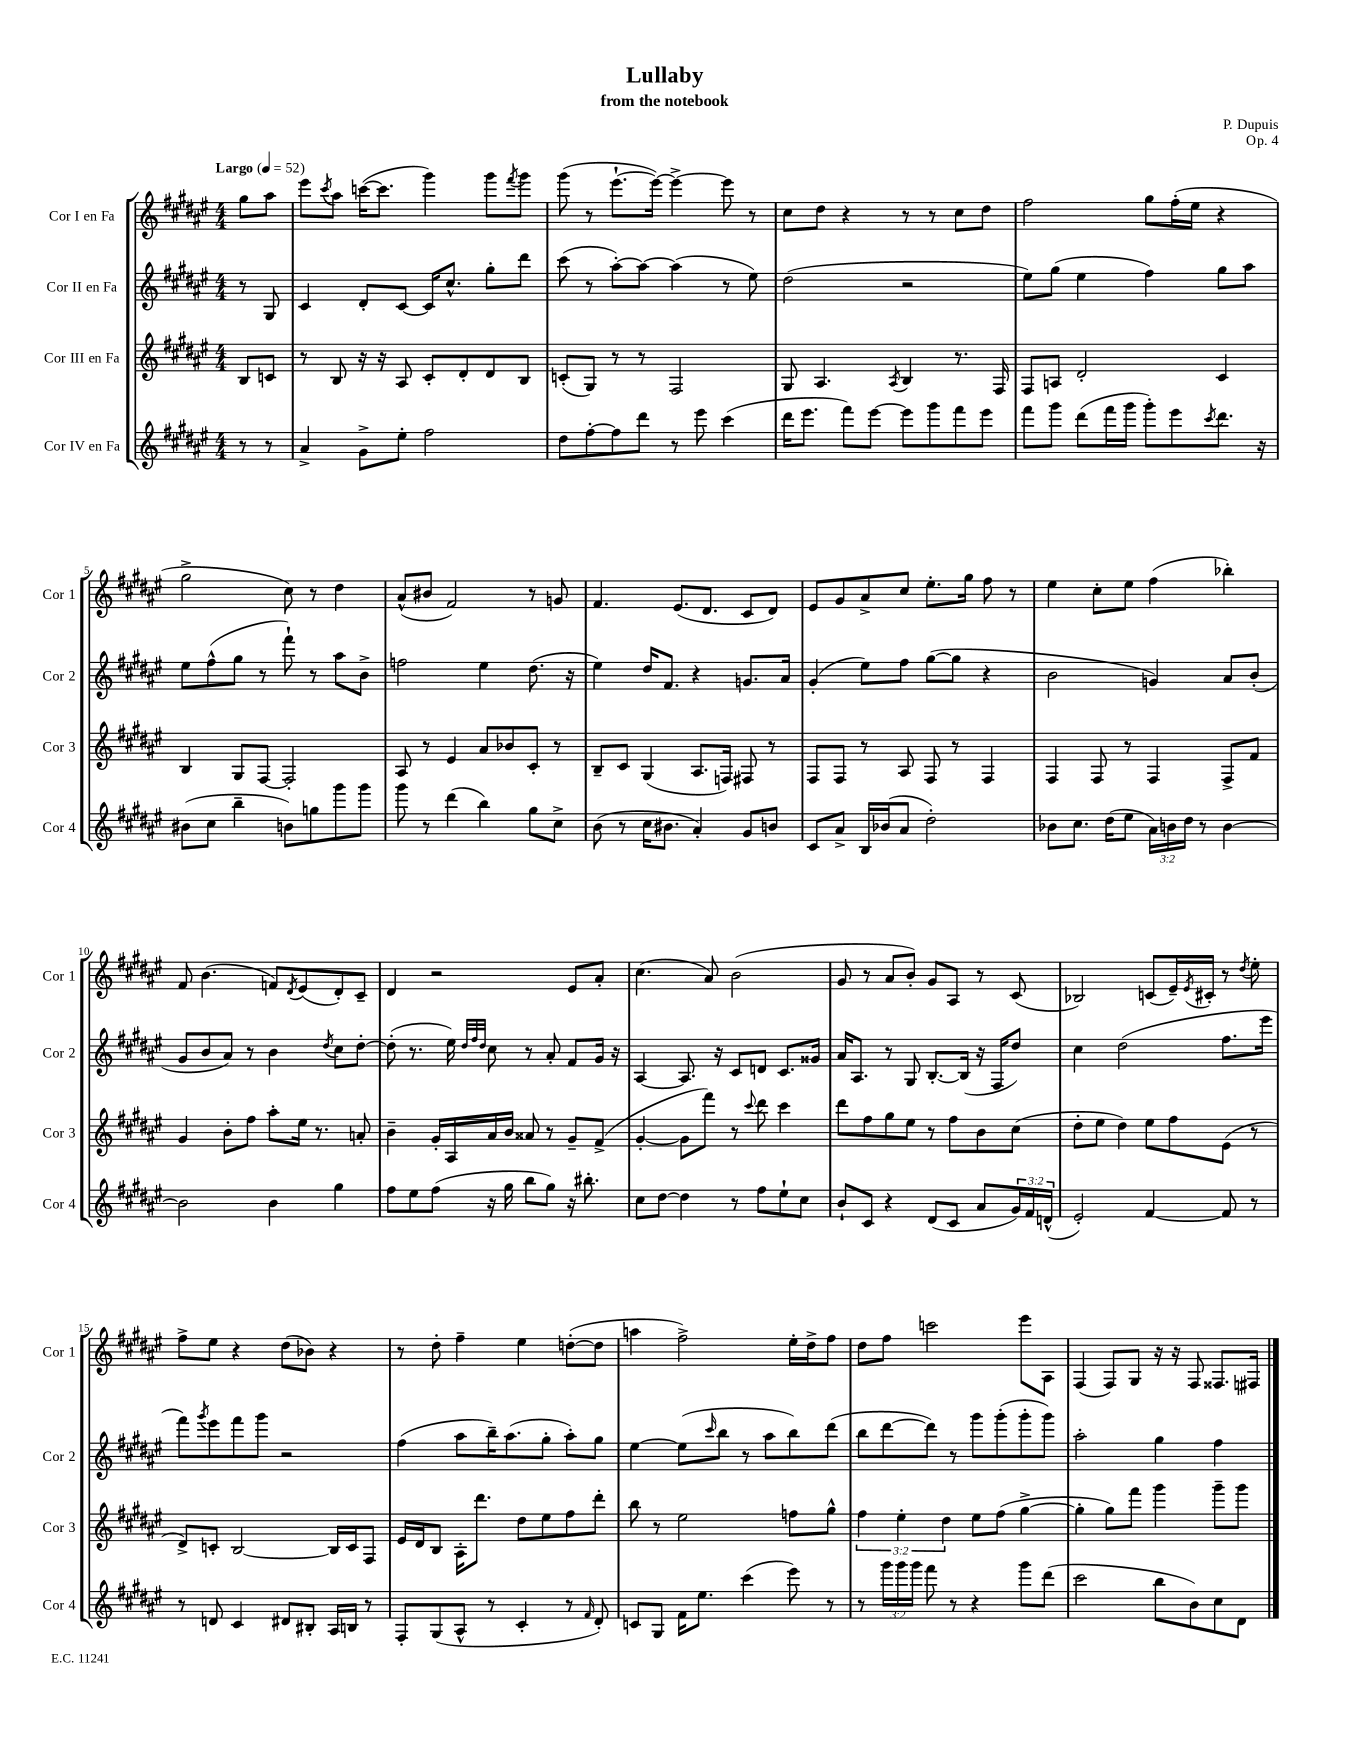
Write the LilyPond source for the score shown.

\header { title = "Lullaby" composer = "P. Dupuis" subtitle = "from the notebook" opus = "Op. 4" }
<<
\new StaffGroup <<
\new Staff = "s0" \with { instrumentName = "Cor I en Fa" shortInstrumentName = "Cor 1" } {
    \clef treble \key fis \major \numericTimeSignature \time 4/4 \partial 4 \tempo "Largo" 4 = 52
    gis''8 ais''8 |
    eis'''8 \acciaccatura { cis'''8 } ais''8 c'''16~( c'''8. gis'''4) gis'''8 \acciaccatura { fis'''8 } gis'''8 |
    gis'''8( r8 eis'''8.~-! eis'''16~) eis'''4~-> eis'''8 r8 |
    cis''8 dis''8 r4 r8 r8 cis''8 dis''8 |
    fis''2 gis''8 fis''16-.( eis''16 r4 |
    gis''2-> cis''8) r8 dis''4 |
    ais'8-^( bis'8 fis'2) r8 g'8 |
    fis'4. eis'8.( dis'8. cis'8 dis'8) |
    eis'8 gis'8 ais'8-> cis''8 eis''8.-. gis''16 fis''8 r8 |
    eis''4 cis''8-. eis''8 fis''4( bes''4-.) |
    fis'8 b'4.( f'8) \acciaccatura { dis'8 } eis'8( dis'8-.) cis'8-- |
    dis'4 r2 eis'8 ais'8-. |
    cis''4.( ais'8) b'2( |
    gis'8 r8 ais'8 b'8-.) gis'8 ais8 r8 cis'8( |
    bes2) c'8( eis'16--) \acciaccatura { eis'8 } cis'16-. r8 \acciaccatura { dis''8 } eis''8-. |
    fis''8-> eis''8 r4 dis''8( bes'8) r4 |
    r8 dis''8-. fis''4-- eis''4 d''8~-.( d''8 |
    a''4 fis''2->) eis''16-. dis''16-> fis''8 |
    dis''8 fis''8 c'''2 eis'''8 ais8 |
    fis4( fis8) gis8 r16 r16 fis8 fisis8. fis16 \bar "|." |
}
\new Staff = "s1" \with { instrumentName = "Cor II en Fa" shortInstrumentName = "Cor 2" } {
    \clef treble \key fis \major \numericTimeSignature \time 4/4 \partial 4
    r8 gis8 |
    cis'4 dis'8-. cis'8~ cis'16 cis''8.-^ gis''8-. dis'''8 |
    cis'''8( r8 ais''8~-.) ais''8~ ais''4( r8 eis''8) |
    dis''2( r2 |
    eis''8) gis''8( eis''4 fis''4) gis''8 ais''8 |
    eis''8 fis''8-^( gis''8 r8 fis'''8-!) r8 ais''8 b'8-> |
    f''2 eis''4 dis''8.( r16 |
    eis''4) dis''16 fis'8. r4 g'8. ais'16 |
    gis'4-.( eis''8) fis''8 gis''8~( gis''8 r4 |
    b'2 g'4) ais'8 b'8-.( |
    gis'8 b'8 ais'8) r8 b'4 \acciaccatura { dis''8 } cis''8 dis''8~-. |
    dis''8-.( r8. eis''16) \grace { dis''32 fis''32 dis''32 } cis''8 r8 ais'8-. fis'8 gis'16 r16 |
    ais4~ ais8. r16 cis'8 d'8 cis'8. gisis'16 |
    ais'16 ais8. r8 gis8 b8.~-. b16( r16 fis16 dis''8) |
    cis''4 dis''2( fis''8. eis'''16 |
    fis'''8) \acciaccatura { gis'''8 } eis'''8 fis'''8 gis'''8 r2 |
    fis''4( ais''8 b''16--) ais''8.( gis''8-. ais''8-.) gis''8 |
    eis''4~ eis''8( \grace { cis'''16 } b''8 r8 ais''8 b''8) dis'''8( |
    b''8 dis'''8~ dis'''8) r8 gis'''8 gis'''8-.( gis'''8-. gis'''8) |
    ais''2-. gis''4 fis''4 \bar "|." |
}
\new Staff = "s2" \with { instrumentName = "Cor III en Fa" shortInstrumentName = "Cor 3" } {
    \clef treble \key fis \major \numericTimeSignature \time 4/4 \override Staff.TupletNumber.text = #tuplet-number::calc-fraction-text \partial 4
    b8 c'8 |
    r8 b8 r16 r16 ais8 cis'8-. dis'8-. dis'8 b8 |
    c'8-.( gis8) r8 r8 fis2 |
    gis8 ais4. \acciaccatura { ais8 } b4 r8. fis16 |
    fis8 a8 dis'2-. cis'4 |
    b4 gis8 fis8~ fis2-. |
    ais8 r8 eis'4 ais'8 bes'8 cis'8-. r8 |
    b8-- cis'8 gis4( ais8. f16) fis8 r8 |
    fis8 fis8 r8 ais8 fis8 r8 fis4 |
    fis4 fis8 r8 fis4 fis8-> fis'8 |
    gis'4 b'8-. fis''8 ais''8-. eis''16 r8. a'8-. |
    b'4-- gis'16-. ais16 ais'16 b'16 aisis'8 r8 gis'8-- fis'8->( |
    gis'4~-. gis'8 fis'''8) r8 \appoggiatura { cis'''8 } dis'''8 cis'''4 |
    dis'''8 fis''8 gis''8 eis''8 r8 fis''8 b'8 cis''8( |
    dis''8-. eis''8 dis''4) eis''8 fis''8 eis'8( r8 |
    dis'8->) c'8-. b2~ b16 c'16 fis8 |
    eis'16 dis'16 b8 ais16-. dis'''8. dis''8 eis''8 fis''8 dis'''8-. |
    b''8 r8 eis''2 f''8 gis''8-^ |
    \tuplet 3/2 { fis''4 eis''4-. dis''4 } eis''8 fis''8( gis''4~-> |
    gis''4-. gis''8) fis'''8 gis'''4 gis'''8-- gis'''8 \bar "|." |
}
\new Staff = "s3" \with { instrumentName = "Cor IV en Fa" shortInstrumentName = "Cor 4" } {
    \clef treble \key fis \major \numericTimeSignature \time 4/4 \override Staff.TupletNumber.text = #tuplet-number::calc-fraction-text \partial 4
    r8 r8 |
    ais'4-> gis'8-> eis''8-. fis''2 |
    dis''8 fis''8~-. fis''8 dis'''8 r8 eis'''8 cis'''4( |
    dis'''16 eis'''8. fis'''8) eis'''8~ eis'''8 gis'''8 fis'''8 eis'''8 |
    fis'''8 gis'''8 dis'''8( fis'''16 gis'''16 gis'''8-.) eis'''8 \acciaccatura { cis'''8 } dis'''8. r16 |
    bis'8( cis''8 b''4-- b'8) g''8 gis'''8 gis'''8 |
    gis'''8 r8 dis'''4( b''4) gis''8 cis''8-> |
    b'8( r8 cis''16 bis'8. ais'4-.) gis'8 b'8 |
    cis'8 ais'8-> b16 bes'16( ais'8 dis''2-.) |
    bes'8 cis''8. dis''16( eis''8 \tuplet 3/2 { ais'16) b'16 dis''16 } r8 b'4~ |
    b'2 b'4 gis''4 |
    fis''8 eis''8 fis''8( r16 gis''16 b''8 gis''8) r16 bis''8.-. |
    cis''8 dis''8~ dis''4 r8 fis''8 eis''8-! cis''8 |
    b'8-! cis'8 r4 dis'8( cis'8 ais'8 \tuplet 3/2 { gis'16) fis'16 d'16-^( } |
    eis'2-.) fis'4~ fis'8 r8 |
    r8 d'8 cis'4 dis'8 bis8-. ais16 b16 r8 |
    fis8-. gis8( ais8-^ r8 cis'4-. r8 \grace { fis'16 } dis'8-.) |
    c'8 gis8 fis'16 eis''8. cis'''4( eis'''8) r8 |
    r8 \tuplet 3/2 { gis'''16 gis'''16 gis'''16 } fis'''8 r8 r4 gis'''8 dis'''8( |
    cis'''2 b''8 b'8) cis''8 dis'8 \bar "|." |
}
>>
>>
